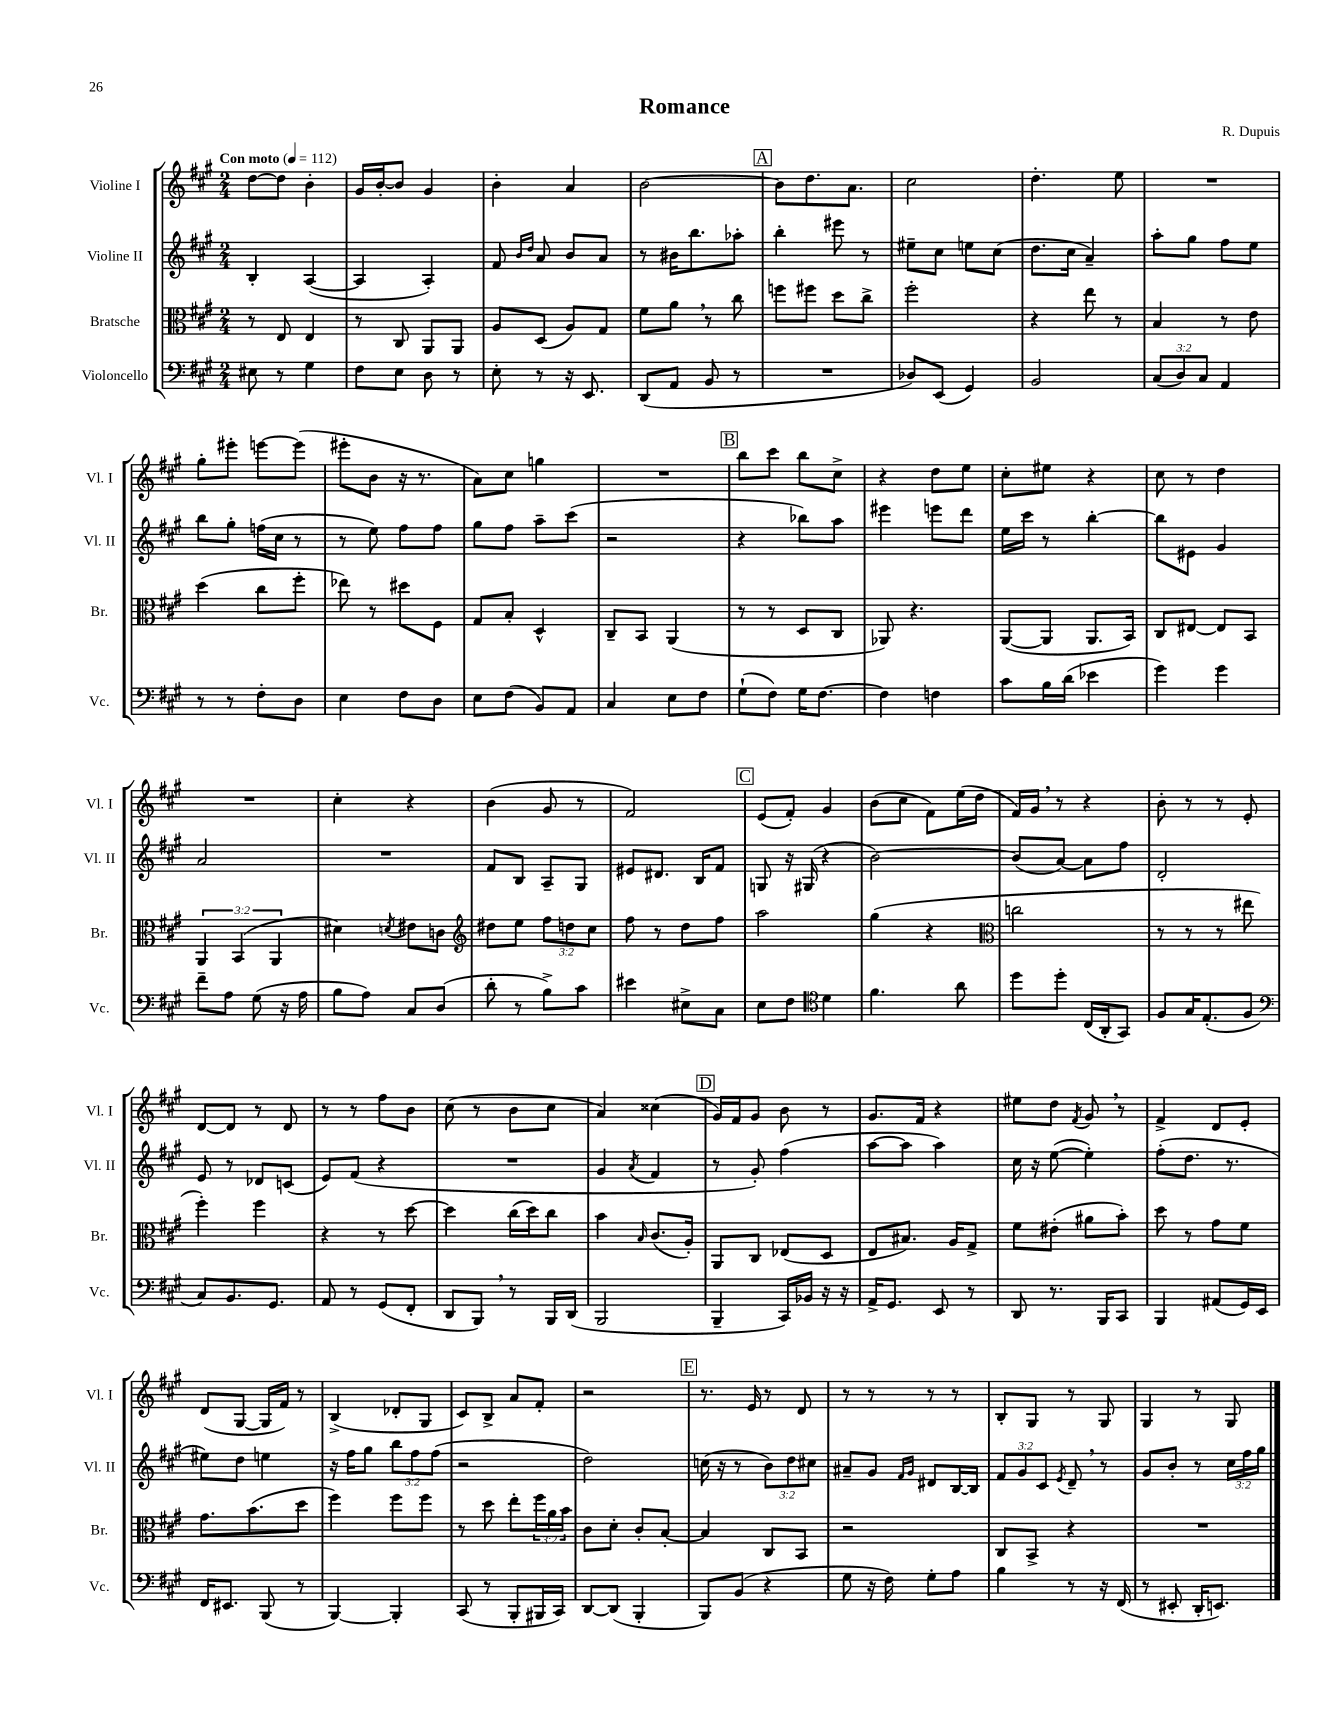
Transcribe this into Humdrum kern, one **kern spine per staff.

**kern	**kern	**kern	**kern
*staff4	*staff3	*staff2	*staff1
*clefF4	*clefC3	*clefG2	*clefG2
*k[f#c#g#]	*k[f#c#g#]	*k[f#c#g#]	*k[f#c#g#]
*M2/4	*M2/4	*M2/4	*M2/4
*MM112	*MM112	*MM112	*MM112
8E#	8r	4B'	[8dd
8r	8E	.	8dd]
4G#	4E	([4A	4b'
=	=	=	=
8F#	8r	4A]	16g#
.	.	.	[16b'
8E	8C#	.	8b]
8D	8AA	4A')	4g#
8r	8AA	.	.
=	=	=	=
8E'	8A	8f#	4b'
.	.	16qqb	.
.	.	16qqdd	.
8r	(8D	8a	.
16r	8A)	8b	4a
8.EE	.	.	.
.	8G#	8a	.
=	=	=	=
(8DD	8f#	8r	[2b
8AA	8a	16b#	.
.	.	8.bb	.
8BB	8r	.	.
8r	8cc#	8aa-'	.
=	=	=	=
2r	8ff	4bb'	8b]
.	8ff#	.	8.dd
.	8dd	8eee#	.
.	.	.	8.a
.	8cc#^	8r	.
=	=	=	=
8D-)	2ff#'	8ee#~	2cc#
(8EE	.	8cc#	.
4GG#)	.	8ee	.
.	.	(8cc#	.
=	=	=	=
2BB	4r	8.dd	4.dd'
.	.	16cc#	.
.	8ee	4a~)	.
.	8r	.	8ee
=	=	=	=
(12C#	4B	8aa'	2r
12D)	.	.	.
.	.	8gg#	.
12C#	.	.	.
4AA	8r	8ff#	.
.	8e	8ee	.
=	=	=	=
8r	(4dd	8bb	8gg#'
8r	.	8gg#'	8eee#'
8F#'	8cc#	(16ff	[8eee
.	.	16cc#	.
8D	8ff#'	8r	(8eee]
=	=	=	=
4E	8ee-)	8r	8eee#'
.	8r	8ee)	8b
8F#	8dd#	8ff#	16r
.	.	.	8.r
8D	8F#	8ff#	.
=	=	=	=
8E	8G#	8gg#	8a)
(8F#	8B'	8ff#	8cc#
8BB)	4D^^	8aa~	4gg
8AA	.	(8ccc#	.
=	=	=	=
4C#	8C#~	2r	2r
.	8BB	.	.
8E	(4AA	.	.
8F#	.	.	.
=	=	=	=
(8G#`	8r	4r	8bb
8F#)	8r	.	8ccc#
16G#	8D	8bb-)	8bb
[8.F#	.	.	.
.	8C#	8aa	8cc#^
=	=	=	=
4F#]	8AA-)	4eee#	4r
.	4.r	.	.
4F	.	8eee	8dd
.	.	8ddd	8ee
=	=	=	=
8c#	([8AA	16ee	8cc#'
.	.	16ccc#	.
16B	8AA]	8r	8ee#
(16d	.	.	.
4e-	8.AA	[4bb'	4r
.	16BB)	.	.
=	=	=	=
4g#)	8C#	8bb]	8cc#
.	[8E#	8e#	8r
4g#	8E#]	4g#	4dd
.	8BB	.	.
=	=	=	=
8f#~	6AA	2a	2r
8A	.	.	.
.	(6BB	.	.
(8G#	.	.	.
.	6AA	.	.
16r	.	.	.
16A	.	.	.
=	=	=	=
8B	4d#)	2r	4cc#'
8A)	.	.	.
.	8qd	.	.
8C#	8e#	.	4r
(8D	8c	.	.
=	=	=	=
*	*clefG2	*	*
8d'	8dd#	8f#	(4b
8r	8ee	8B	.
8B^)	12ff#	8A~	8g#
.	12dd	.	.
8c#	.	8G#	8r
.	12cc#	.	.
=	=	=	=
4e#	8ff#	8e#	2f#)
.	8r	8.d#	.
8E#^	8dd	.	.
.	.	16B	.
8C#	8ff#	8f#	.
=	=	=	=
8E	2aa	8G	(8e
8F#	.	16r	8f#')
.	.	(16G#	.
*clefC4	*	*	*
4d	.	4r	4g#
=	=	=	=
4.f#	(4gg#	[2b)	(8b
.	.	.	8cc#
.	4r	.	8f#)
8a	.	.	(16ee
.	.	.	16dd
=	=	=	=
*	*clefC3	*	*
8dd	2cc	(8b]	16f#)
.	.	.	16g#
8dd'	.	[8a)	8r
(16C#	.	8a]	4r
16AA'	.	.	.
8GG#)	.	8ff#	.
=	=	=	=
8F#	8r	2d'	8b'
16G#	8r	.	8r
(8.E'	.	.	.
.	8r	.	8r
8F#	8ee#	.	8e'
=	=	=	=
*clefF4	*	*	*
8C#)	4ff#')	8e	[8d
8.BB	.	8r	8d]
.	4ff#	8d-	8r
8.GG#	.	.	.
.	.	(8c	8d
=	=	=	=
8AA	4r	8e)	8r
8r	.	(8f#	8r
(8GG#	8r	4r	8ff#
8FF#'	[8dd	.	8b
=	=	=	=
8DD	4dd]	2r	(8cc#
8BBB)	.	.	8r
8r	(16cc#	.	8b
.	16dd)	.	.
16BBB	8cc#	.	8cc#
(16DD	.	.	.
=	=	=	=
2BBB	4b	4g#	4a)
.	16qqB	8qa	.
.	(8.c#	4f#	(4cc##
.	16A')	.	.
=	=	=	=
4BBB~	8AA	8r	16g#)
.	.	.	16f#
.	8C#	8g#')	8g#
16CC#)	(8E-	(4ff#	8b
16BB-	.	.	.
16r	8D	.	8r
16r	.	.	.
=	=	=	=
16AA^	8E	[8aa	8.g#
8.GG#	.	.	.
.	8.B#)	8aa]	.
.	.	.	16f#
8EE	.	4aa)	4r
.	16A	.	.
8r	8G#^	.	.
=	=	=	=
8DD	8f#	16cc#	8ee#
.	.	16r	.
8.r	(8e#'	([8ee	8dd
.	.	.	8qf#
.	8a#	4ee'])	8g#
16BBB	.	.	.
8CC#	8b')	.	8r
=	=	=	=
4BBB	8dd	(8ff#'	4f#^
.	8r	8.dd	.
(8AA#	8g#	.	8d
.	.	8.r	.
16GG#)	8f#	.	8e'
16EE	.	.	.
=	=	=	=
16FF#	8.g#	8ee#)	(8d
8.EE#	.	.	.
.	.	8dd	[8G#
.	(8.b	.	.
(8BBB	.	4ee	16G#]
.	.	.	16f#)
8r	8dd	.	8r
=	=	=	=
[4BBB)	4ff#)	16r	(4B^
.	.	16ff#	.
.	.	8gg#	.
4BBB']	8ff#	12bb	8d-'
.	.	12ff#	.
.	8ff#	.	8G#
.	.	(12ff#	.
=	=	=	=
(8CC#	8r	2r	8c#)
8r	8dd	.	8B^
8BBB'	8ee'	.	8a
16BBB#	24ff#	.	8f#'
.	24a	.	.
16CC#)	.	.	.
.	24b	.	.
=	=	=	=
[8DD	8c#	2dd)	2r
(8DD]	8d'	.	.
4BBB'	8c#'	.	.
.	[8B'	.	.
=	=	=	=
8BBB)	4B]	(16cc	8.r
.	.	16r	.
(8BB	.	8r	.
.	.	.	16e
4r	8C#	12b)	8r
.	.	12dd	.
.	8BB	.	8d
.	.	12cc#	.
=	=	=	=
8G#	2r	8a#~	8r
16r	.	8g#	8r
16F#)	.	.	.
.	.	16qqf#	.
.	.	16qqg#	.
8G#'	.	8d#	8r
8A	.	[16B	8r
.	.	16B]	.
=	=	=	=
4B	8C#	12f#	8B'
.	.	12g#	.
.	8BB^	.	8G#
.	.	12c#	.
.	.	8qe	.
8r	4r	8d~	8r
16r	.	8r	8G#
(16FF#	.	.	.
=	=	=	=
8r	2r	8g#	4G#
8EE#'	.	8b'	.
16DD'	.	8r	8r
8.EE)	.	.	.
.	.	24cc#	8G#
.	.	24ff#	.
.	.	24gg#	.
==	==	==	==
*-	*-	*-	*-
